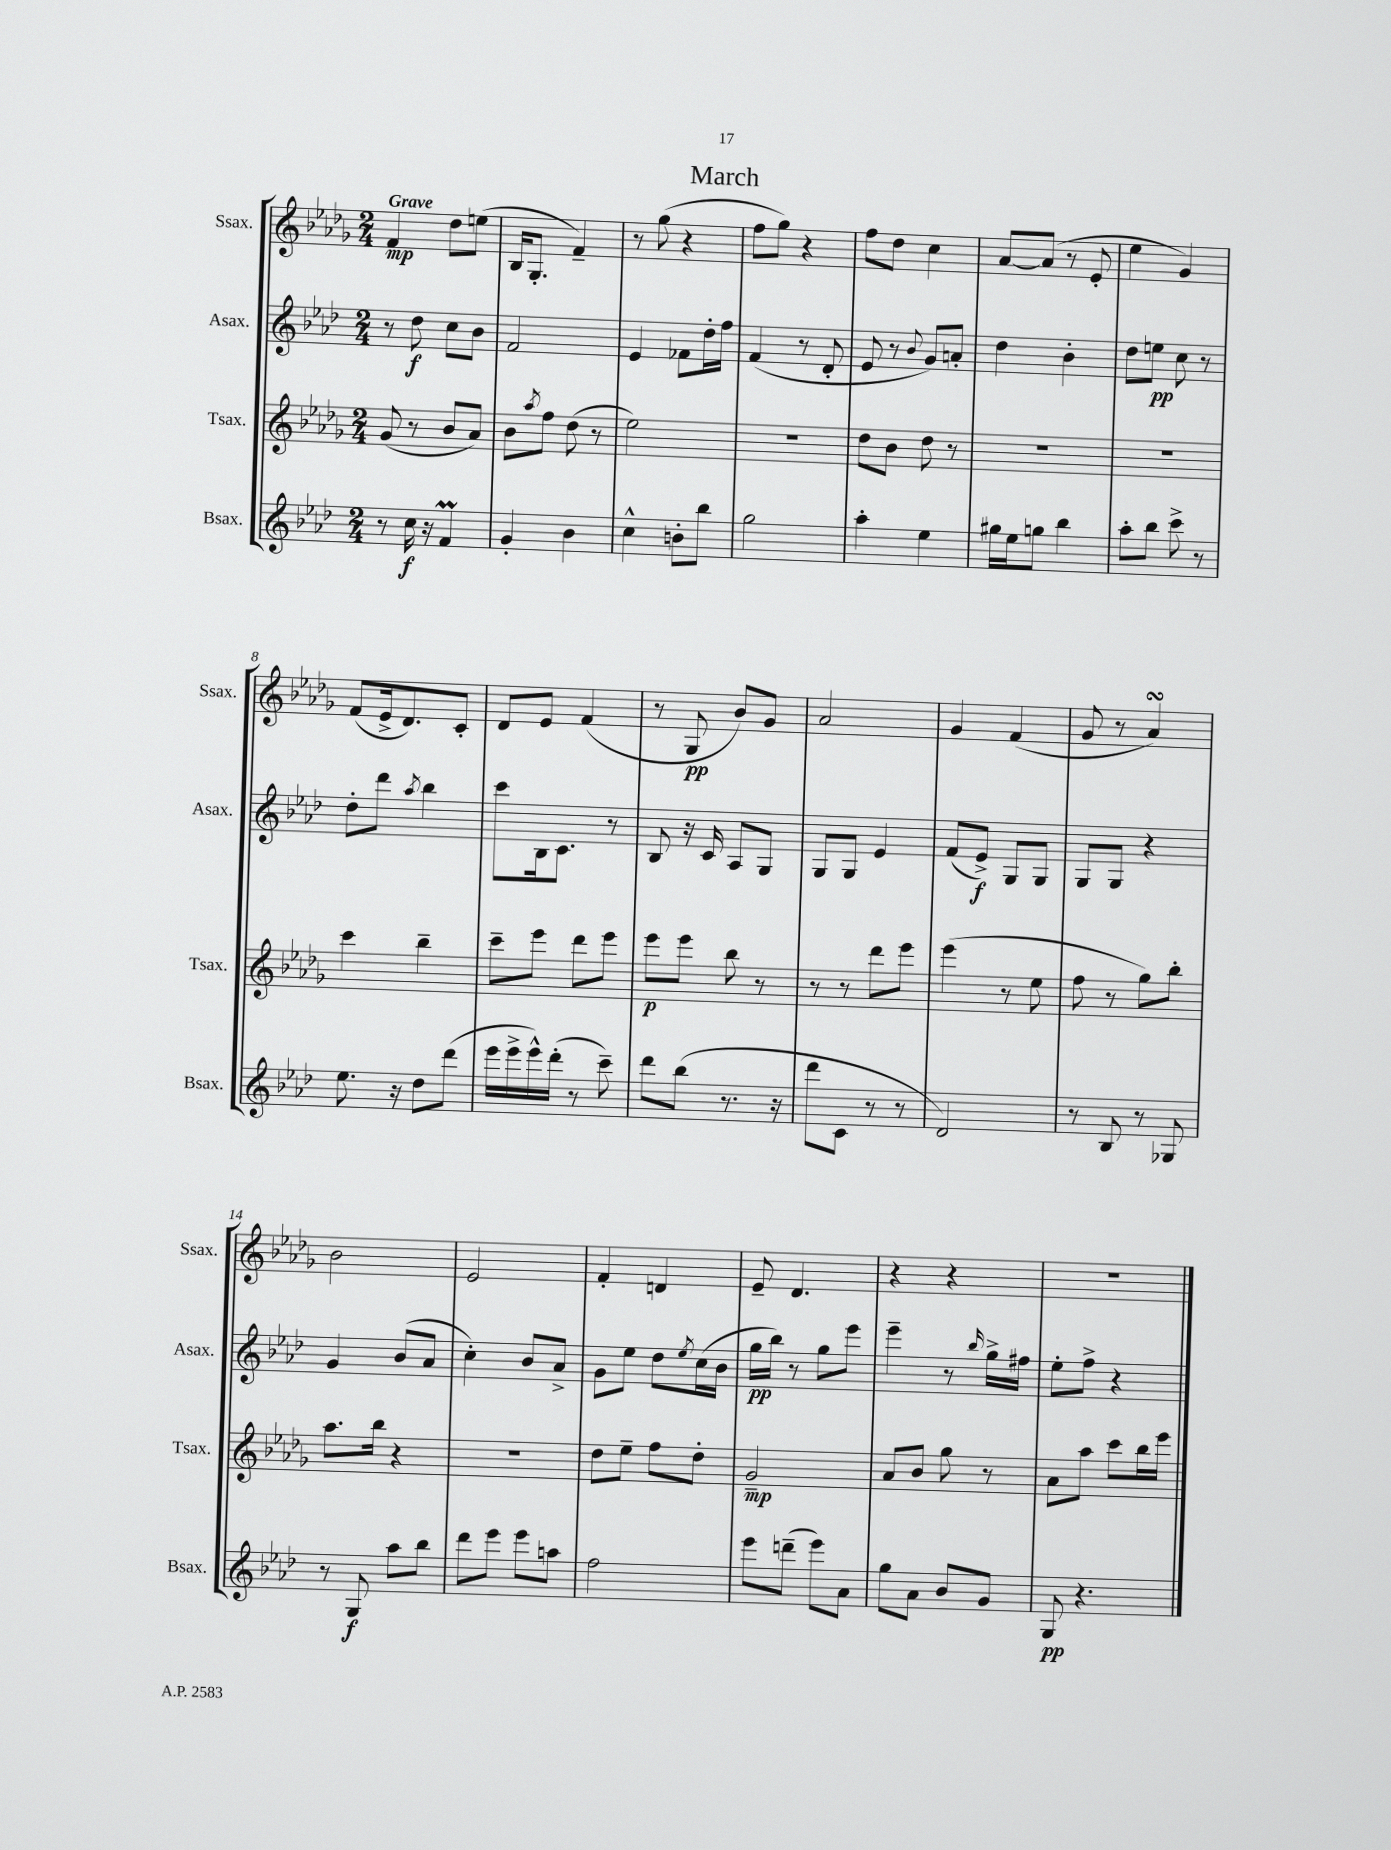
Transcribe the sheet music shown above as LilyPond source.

\header { title = "March" }
<<
\new StaffGroup <<
\new Staff = "s0" \with { instrumentName = "Ssax." shortInstrumentName = "Ssax." } {
    \clef treble \key des \major \numericTimeSignature \time 2/4 \tempo "Grave"
    f'4\mp des''8 e''8( |
    bes16 ges8.-. f'4--) |
    r8 ges''8( r4 |
    f''8 ges''8) r4 |
    f''8 des''8 c''4 |
    aes'8~ aes'8( r8 ees'8-. |
    ees''4 ges'4) |
    f'8( ees'16-> des'8.) c'8-. |
    des'8 ees'8 f'4( |
    r8 ges8\pp bes'8) ges'8 |
    aes'2 |
    ges'4 f'4( |
    ges'8 r8 aes'4\turn) |
    bes'2 |
    ees'2 |
    f'4-. d'4 |
    ees'8-- des'4. |
    r4 r4 |
    R2 \bar "|." |
}
\new Staff = "s1" \with { instrumentName = "Asax." shortInstrumentName = "Asax." } {
    \clef treble \key aes \major \numericTimeSignature \time 2/4
    r8 des''8\f c''8 bes'8 |
    f'2 |
    ees'4 fes'8 des''16-. f''16 |
    f'4( r8 des'8-. |
    ees'8 r8 \appoggiatura { bes'8 } g'8) a'8-. |
    des''4 bes'4-. |
    des''8 e''8\pp c''8 r8 |
    des''8-. des'''8 \acciaccatura { aes''8 } bes''4 |
    c'''8 bes16 c'8. r8 |
    bes8 r16 c'16 aes8 g8 |
    g8 g8 ees'4 |
    f'8( ees'8->\f) g8 g8 |
    g8 g8 r4 |
    g'4 bes'8( aes'8 |
    c''4-.) bes'8 aes'8-> |
    g'8 ees''8 des''8 \acciaccatura { ees''8 } c''16( bes'16 |
    g''16\pp bes''16) r8 g''8 ees'''8 |
    ees'''4-- r8 \grace { bes''16 } g''16-> fis''16 |
    ees''8-. f''8-> r4 \bar "|." |
}
\new Staff = "s2" \with { instrumentName = "Tsax." shortInstrumentName = "Tsax." } {
    \clef treble \key des \major \numericTimeSignature \time 2/4
    ges'8( r8 bes'8 aes'8) |
    bes'8 \acciaccatura { aes''8 } f''8 des''8( r8 |
    ees''2) |
    R2 |
    des''8 bes'8 des''8 r8 |
    R2 |
    R2 |
    c'''4 bes''4-- |
    c'''8-- ees'''8 des'''8 ees'''8 |
    ees'''8\p ees'''8 bes''8 r8 |
    r8 r8 des'''8 ees'''8 |
    ees'''4( r8 ees''8 |
    f''8 r8 ges''8) bes''8-. |
    aes''8. bes''16 r4 |
    R2 |
    des''8 ees''8-- f''8 des''8-. |
    ges'2--\mp |
    aes'8 bes'8 ges''8 r8 |
    aes'8 aes''8 c'''8 bes''16 ees'''16 \bar "|." |
}
\new Staff = "s3" \with { instrumentName = "Bsax." shortInstrumentName = "Bsax." } {
    \clef treble \key aes \major \numericTimeSignature \time 2/4
    r8 c''16\f r16 f'4\prall |
    g'4-. bes'4 |
    c''4-^ b'8-. bes''8 |
    g''2 |
    aes''4-. ees''4 |
    gis''16 ees''16 g''8 bes''4 |
    aes''8-. bes''8 c'''8-> r8 |
    ees''8. r16 des''8 des'''8( |
    ees'''16 ees'''16-> ees'''16-^) des'''16-.( r8 c'''8--) |
    des'''8 bes''8( r8. r16 |
    des'''8 c'8 r8 r8 |
    des'2) |
    r8 bes8 r8 ges8 |
    r8 g8\f aes''8 bes''8 |
    des'''8 ees'''8 ees'''8 a''8 |
    f''2 |
    ees'''8 d'''8--( ees'''8) aes'8 |
    g''8 aes'8 bes'8 g'8 |
    g8\pp r4. \bar "|." |
}
>>
>>
